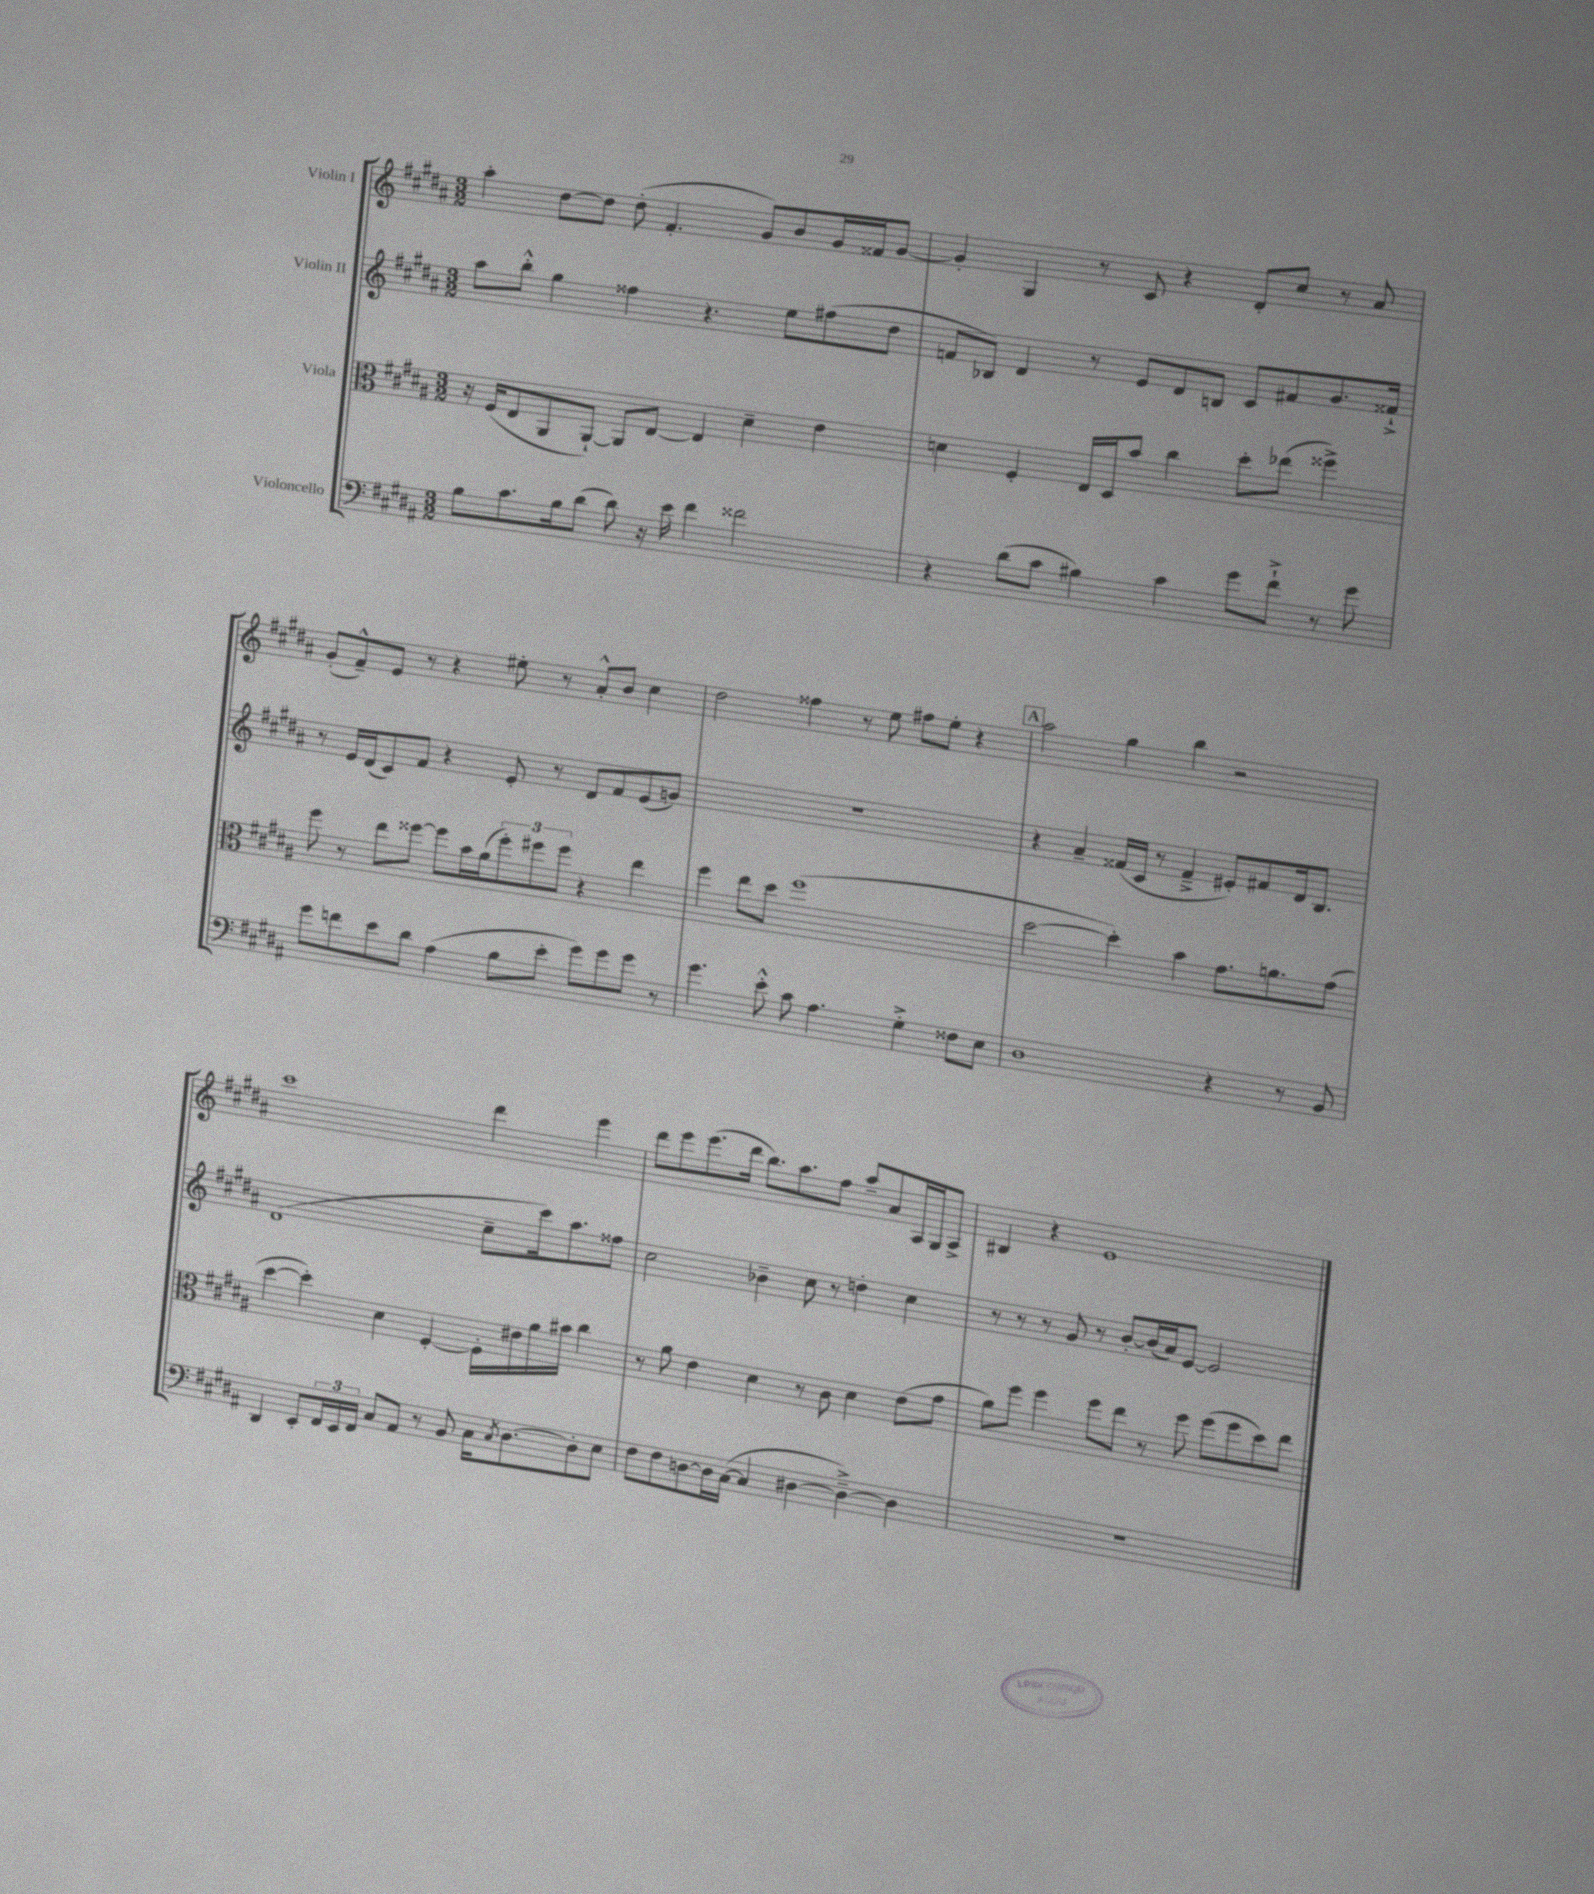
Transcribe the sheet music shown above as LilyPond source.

<<
\new StaffGroup <<
\new Staff = "s0" \with { instrumentName = "Violin I" } {
    \clef treble \key b \major \numericTimeSignature \time 3/2
    ais''4-. dis''8~ dis''8 dis''8-.( fis'4.-. gis'8) b'8 gis'16 fisis'16 gis'8~ |
    gis'4-. gis4 r8 cis'8 r4 dis'8-. cis''8 r8 ais'8 |
    gis'8-.( fis'8---^) e'8 r8 r4 eis''8-. r8 ais'8-.-^ b'8 cis''4 |
    dis''2 fisis''4 r8 e''8 fis''8 e''8-. r4 |
    \mark \markup { \box "A" } ais''2 gis''4 b''4 r2 |
    cis'''1 dis'''4 e'''4 |
    dis'''8 e'''8 e'''8.( dis'''16 b''8.) ais''8. fis''8 ais''8-- ais'8 ais16 gis16 ais8-> |
    bis4 r4 e'1 \bar "|." |
}
\new Staff = "s1" \with { instrumentName = "Violin II" } {
    \clef treble \key b \major \numericTimeSignature \time 3/2
    ais''8 b''8-.-^ gis''4 fisis''4 r4. e''8 fis''8( dis''8 |
    f'8 bes8) dis'4 r8 e'8 dis'8 b8 cis'8 fis'8 gis'8. fisis'16-!-> |
    r8 e'16 dis'16( cis'8) fis'8 r4 e'8-. r8 dis'8 fis'8 e'8( g'8) |
    R1. |
    \mark \markup { \box "A" } r4 ais'4-- fisis'16( cis'16 r8 fisis'4---> eis'8-.) fis'8 dis'16 b8. |
    dis'1( cis''8-- cis'''16) ais''8. fisis''8 |
    cis''2 bes'4-- cis''8 r8 d''4-. cis''4 |
    r8 r8 r8 gis'8 r8 b'8~-. b'16( ais'16) e'8~ e'2 \bar "|." |
}
\new Staff = "s2" \with { instrumentName = "Viola" } {
    \clef alto \key b \major \numericTimeSignature \time 3/2
    r16 fis16( e8 ais,8 ais,8~-!) ais,8 e8~ e4 dis'4-- e'4 |
    d'4 fis4-. e16 dis16 b'8 cis''4 dis''8-. ees''8( fisis''4->) |
    fis''8 r8 e''8 fisis''8~ fisis''8 b'16 ais'16( \tuplet 3/2 { fisis''8-.) fis''8 fis''8 } r4 e''4 |
    fis''4 e''8 dis''8 fis''1( |
    \mark \markup { \box "A" } dis''2~ dis''4-.) b'4 gis'8. a'8. gis'8( |
    dis''4~ dis''4-.) dis'4 fis4~-. fis16-. eis'16 ais'16 bis'16 cis''4 |
    r8 ais'8 e'4 dis'4 r8 cis'8 dis'4 e'8( gis'8 |
    ais'8) fis''8 fis''4 fis''8 e''8 r8 fis''8 fis''8( fis''8 dis''8) e''8 \bar "|." |
}
\new Staff = "s3" \with { instrumentName = "Violoncello" } {
    \clef bass \key b \major \numericTimeSignature \time 3/2
    b8 cis'8. b16 dis'8( dis'8) r16 e'16 fis'4 fisis'2 |
    r4 dis'8( cis'8 bis4) cis'4 gis'8 fis'8-!-> r8 gis'8 |
    gis'8 f'8 e'8 dis'8 ais4( b8 e'8-. gis'8) gis'8 gis'8 r8 |
    gis'4. e'8-.-^ cis'8 ais4. gis4-.-> fisis8 e8 |
    \mark \markup { \box "A" } dis1 r4 r8 b,8 |
    dis,4 e,8-. \tuplet 3/2 { fis,16 e,16 fis,16 } cis8 ais,8 r8 b,8 cis16 \acciaccatura { cis8 } dis8.~ dis8-. e8 |
    fis8 fis8 d8~ d16 cis16~( cis4 dis4~ dis4~--->) dis4 |
    R1. \bar "|." |
}
>>
>>
\layout { \context { \Score \remove "Bar_number_engraver" } }
